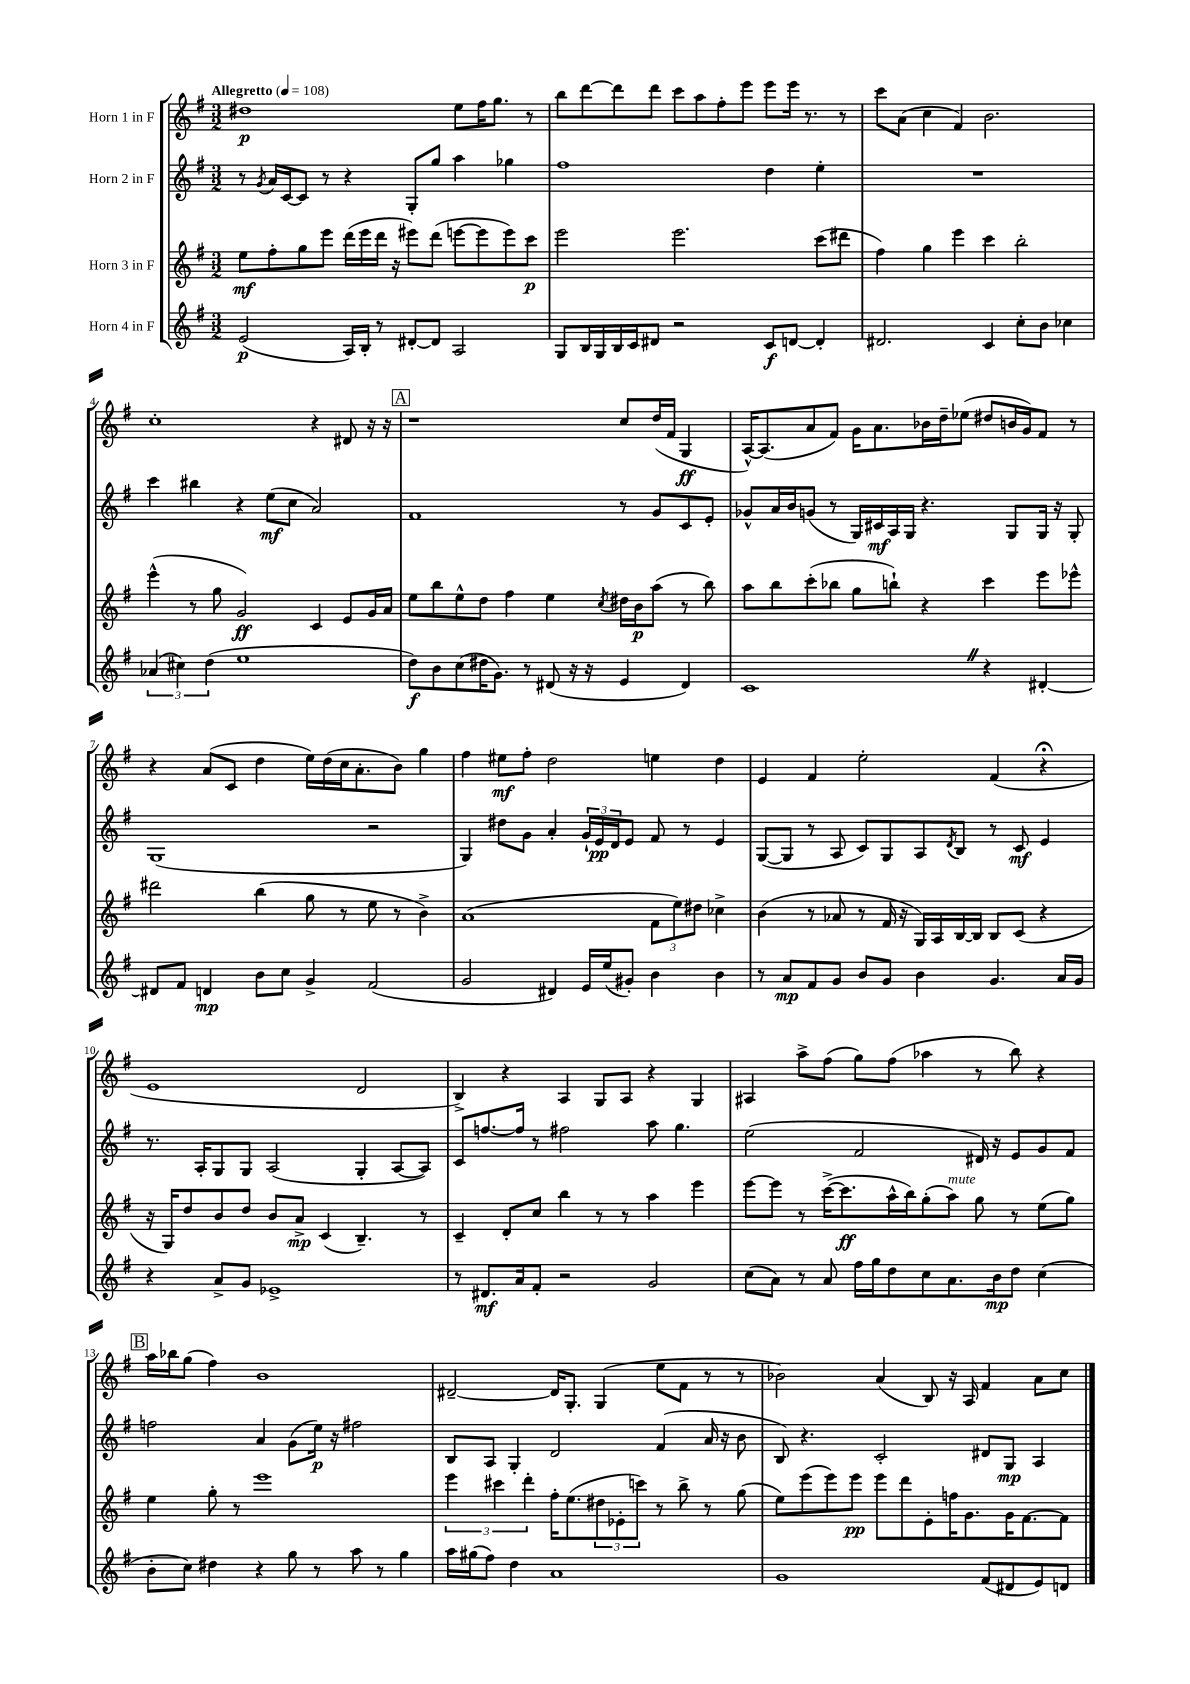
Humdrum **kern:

**kern	**dynam	**kern	**dynam	**kern	**dynam	**kern	**dynam
*part4	*part4	*part3	*part3	*part2	*part2	*part1	*part1
*staff4	*staff4	*staff3	*staff3	*staff2	*staff2	*staff1	*staff1
*I"Horn 4 in F	*	*I"Horn 3 in F	*	*I"Horn 2 in F	*	*I"Horn 1 in F	*
*clefG2	*	*clefG2	*	*clefG2	*	*clefG2	*
*k[f#]	*	*k[f#]	*	*k[f#]	*	*k[f#]	*
*M3/2	*	*M3/2	*	*M3/2	*	*M3/2	*
*MM108	*	*MM108	*	*MM108	*	*MM108	*
=1	=1	=1	=1	=1	=1	=1	=1
!	!	!	!	!	!	!LO:TX:a:B:t=Allegretto	!
(2e/	p	8ee\L	mf	8r	.	1dd#X	p
.	.	.	.	8qg/	.	.	.
.	.	8ff#'\	.	16a/LL	.	.	.
.	.	.	.	[16c/J	.	.	.
.	.	8gg\	.	8c/J]	.	.	.
.	.	8eee\J	.	8r	.	.	.
16A/LL)	.	(16ddd\LL	.	4r	.	.	.
16B'/JJ	.	16eee\	.	.	.	.	.
8r	.	16ddd\JJ	.	.	.	.	.
.	.	16r	.	.	.	.	.
[8d#X'/L	.	8eee#X\L)	.	8G'/L	.	.	.
8d#/J]	.	(8ddd\J	.	8gg/J	.	.	.
2A/	.	[8eeen\L	.	4aa\	.	8ee\L	.
.	.	8eee\]	.	.	.	16ff#\K	.
.	.	.	.	.	.	8.gg\J	.
.	.	8eee\)	.	4gg-X\	.	.	.
.	.	8ccc\J	p	.	.	8r	.
=2	=2	=2	=2	=2	=2	=2	=2
8G/L	.	2eee\	.	1ff#	.	8bb\L	.
16B/L	.	.	.	.	.	[8ddd\	.
16G/	.	.	.	.	.	.	.
16B/	.	.	.	.	.	8ddd\]	.
16c/J	.	.	.	.	.	.	.
8d#X/J	.	.	.	.	.	8ddd\J	.
2r	.	2.eee\	.	.	.	8ccc\L	.
.	.	.	.	.	.	8aa\	.
.	.	.	.	.	.	8ff#'\	.
.	.	.	.	.	.	8eee\J	.
8c/L	f	.	.	4dd\	.	8eee\L	.
[8dn/J	.	.	.	.	.	16eee\Jk	.
.	.	.	.	.	.	8.r	.
4d'/]	.	(8ccc\L	.	4ee'\	.	.	.
.	.	8ddd#X\J	.	.	.	8r	.
=3	=3	=3	=3	=3	=3	=3	=3
2.d#X/	.	4ff#\)	.	1.r	.	8ccc\L	.
.	.	.	.	.	.	(8a\J	.
.	.	4gg\	.	.	.	4cc\	.
.	.	4eee\	.	.	.	4f#/)	.
4c/	.	4ccc\	.	.	.	2.b\	.
8cc'\L	.	2bb'\	.	.	.	.	.
8b\J	.	.	.	.	.	.	.
4cc-X\	.	.	.	.	.	.	.
!!LO:LB:g=z
=4	=4	=4	=4	=4	=4	=4	=4
(6a-X/	.	(4eee^^\	.	4ccc\	.	1cc'	.
6cc#X\)	.	.	.	.	.	.	.
.	.	8r	.	4bb#X\	.	.	.
(6dd\	.	.	.	.	.	.	.
.	.	8gg\	.	.	.	.	.
1ee	.	2g/)	ff	4r	.	.	.
.	.	.	.	(8ee\L	mf	.	.
.	.	.	.	8cc\J	.	.	.
.	.	4c/	.	2a/)	.	4r	.
.	.	8e/L	.	.	.	8d#X/	.
.	.	16g/L	.	.	.	16r	.
.	.	16a/JJ	.	.	.	16r	.
!!LO:REH:place=s1:t=A
=5	=5	=5	=5	=5	=5	=5	=5
8dd\L)	f	8ee\L	.	1f#	.	1r	.
8b\	.	8bb\	.	.	.	.	.
(8cc\	.	8ee^^\	.	.	.	.	.
16dd#X\K	.	8dd\J	.	.	.	.	.
8.g\J)	.	.	.	.	.	.	.
.	.	4ff#\	.	.	.	.	.
8r	.	.	.	.	.	.	.
(8d#X/	.	4ee\	.	.	.	.	.
16r	.	.	.	.	.	.	.
16r	.	.	.	.	.	.	.
.	.	8qcc/	.	.	.	.	.
4e/	.	16dd#X\LL	.	8r	.	8cc/L	.
.	.	16b\J	p	.	.	.	.
.	.	(8aa\J	.	8g/L	.	(16dd/L	.
.	.	.	.	.	.	16f#/JJ	.
4d#/)	.	8r	.	8c/	.	4G/	ff
.	.	8bb\)	.	8e'/J	.	.	.
=6	=6	=6	=6	=6	=6	=6	=6
1cZ	.	8aa\L	.	8g-X^^/L	.	[16A^^/KL)	.
.	.	.	.	.	.	(8.A/]	.
.	.	8bb\	.	16a/L	.	.	.
.	.	.	.	16b/J	.	.	.
.	.	(8ccc'\	.	(8gn/J	.	8a/	.
.	.	8bb-X\J	.	8r	.	8f#/J)	.
.	.	8gg\L	.	16G/LL)	.	16g\KL	.
.	.	.	.	16c#X/	mf	8.a\	.
.	.	8bbn`\J)	.	16A/	.	.	.
.	.	.	.	16G/JJ	.	.	.
.	.	4r	.	4.r	.	16b-X\L	.
.	.	.	.	.	.	16dd~\J	.
.	.	.	.	.	.	(8ee-X\J	.
4r	.	4ccc\	.	.	.	8dd#X/L	.
.	.	.	.	8G/L	.	16bn/L	.
.	.	.	.	.	.	16g/J)	.
[4d#X'/	.	8eee\L	.	16G/Jk	.	8f#/J	.
.	.	.	.	16r	.	.	.
.	.	8eee-X^^\J	.	8G'/	.	8r	.
!!LO:LB:g=z
=7	=7	=7	=7	=7	=7	=7	=7
8d#X/L]	.	2ddd#X\	.	(1G	.	4r	.
8f#/J	.	.	.	.	.	.	.
4dn/	mp	.	.	.	.	(8a/L	.
.	.	.	.	.	.	8c/J	.
8b\L	.	(4bb\	.	.	.	4dd\	.
8cc\J	.	.	.	.	.	.	.
4g^/	.	8gg\	.	.	.	16ee\LL)	.
.	.	.	.	.	.	(16dd\	.
.	.	8r	.	.	.	16cc\J	.
.	.	.	.	.	.	8.a'\	.
(2f#/	.	8ee\	.	2r	.	.	.
.	.	8r	.	.	.	8b\J)	.
.	.	4b^\)	.	.	.	4gg\	.
=8	=8	=8	=8	=8	=8	=8	=8
2g/	.	(1a	.	4G/)	.	4ff#\	.
.	.	.	.	8dd#X\L	.	8ee#X\L	mf
.	.	.	.	8g\J	.	8ff#'\J	.
4d#X/)	.	.	.	4a'/	.	2dd\	.
16e/LL	.	.	.	24g`/LL	.	.	.
.	.	.	.	24e/	pp	.	.
(16ee/J	.	.	.	.	.	.	.
.	.	.	.	24d/J	.	.	.
8g#X'/J)	.	.	.	8e/J	.	.	.
4b\	.	12f#\L	.	8f#/	.	4een\	.
.	.	12ee\)	.	.	.	.	.
.	.	.	.	8r	.	.	.
.	.	12dd#X\J	.	.	.	.	.
4b\	.	4cc-X^\	.	4e/	.	4dd\	.
=9	=9	=9	=9	=9	=9	=9	=9
8r	.	(4b\	.	([8G/L	.	4e/	.
8a/L	mp	.	.	8G/J]	.	.	.
8f#/	.	8r	.	8r	.	4f#/	.
8g/J	.	8a-X/	.	8A/	.	.	.
8b/L	.	8r	.	8c/L)	.	2ee'\	.
8g/J	.	16f#/	.	8G/	.	.	.
.	.	16r	.	.	.	.	.
4b\	.	16G/LL)	.	8A/	.	.	.
.	.	16A/	.	.	.	.	.
.	.	.	.	8qd/	.	.	.
.	.	[16B/	.	8B/J	.	.	.
.	.	16B/JJ]	.	.	.	.	.
4.g/	.	8B/L	.	8r	.	(4f#/	.
.	.	(8c/J	.	8c/	mf	.	.
.	.	4r	.	4e/	.	4r;<	.
16a/LL	.	.	.	.	.	.	.
16g/JJ	.	.	.	.	.	.	.
!!LO:LB:g=z
=10	=10	=10	=10	=10	=10	=10	=10
4r	.	16r	.	8.r	.	1e	.
.	.	16G/KL)	.	.	.	.	.
.	.	8dd/	.	.	.	.	.
.	.	.	.	16A'/KL	.	.	.
8a^/L	.	8b/	.	8G/	.	.	.
8g/J	.	8dd/J	.	8G/J	.	.	.
1e-X^	.	8b/L	.	(2A/	.	.	.
.	.	8a^/J	mp	.	.	.	.
.	.	(4c/	.	.	.	.	.
.	.	4.B~/)	.	4G'/	.	2d/	.
.	.	.	.	[8A/L	.	.	.
.	.	8r	.	8A/J])	.	.	.
=11	=11	=11	=11	=11	=11	=11	=11
8r	.	4c~/	.	8c/L	.	4B^/)	.
8.d#X/L	mf	.	.	[8.ffn/	.	.	.
.	.	8d'/L	.	.	.	4r	.
16a/k	.	.	.	16ff/Jk]	.	.	.
8f#'/J	.	8cc/J	.	8r	.	.	.
2r	.	4bb\	.	2ff#X\	.	4A/	.
.	.	8r	.	.	.	8G/L	.
.	.	8r	.	.	.	8A/J	.
2g/	.	4aa\	.	8aa\	.	4r	.
.	.	.	.	4.gg\	.	.	.
.	.	4eee\	.	.	.	4G/	.
=12	=12	=12	=12	=12	=12	=12	=12
(8cc\L	.	[8eee\L	.	(2ee\	.	4A#X/	.
8a\J)	.	8eee\J]	.	.	.	.	.
8r	.	8r	.	.	.	8aa^\L	.
8a/	.	([16ccc^\KL	.	.	.	(8ff#\J	.
.	.	8.ccc\]	ff	.	.	.	.
16ff#\LL	.	.	.	2f#/	.	8gg\L)	.
16gg\J	.	.	.	.	.	.	.
8dd\	.	16aa^^\L	.	.	.	(8ff#\J	.
.	.	16bb\J)	.	.	.	.	.
8cc\	.	(8gg'\	.	.	.	4aa-X\	.
!	!	!LO:TX:a:i:t=mute	!	!	!	!	!
8.a\	.	8aa\J)	.	.	.	.	.
.	.	8gg\	.	16d#X/)	.	8r	.
16b\k	mp	.	.	16r	.	.	.
8dd\J	.	8r	.	8e/L	.	8bb\)	.
(4cc\	.	(8ee\L	.	8g/	.	4r	.
.	.	8gg\J)	.	8f#/J	.	.	.
!!LO:LB:g=z
!!LO:REH:place=s1:t=B
=13	=13	=13	=13	=13	=13	=13	=13
8b'\L	.	4ee\	.	2ffn\	.	16aa\LL	.
.	.	.	.	.	.	16bb-X\J	.
8cc\J)	.	.	.	.	.	(8gg\J	.
4dd#X\	.	8gg'\	.	.	.	4ff#\)	.
.	.	8r	.	.	.	.	.
4r	.	1eee	.	4a/	.	1b	.
8gg\	.	.	.	(8g\L	.	.	.
8r	.	.	.	16ee\Jk)	p	.	.
.	.	.	.	16r	.	.	.
8aa\	.	.	.	2ff#X\	.	.	.
8r	.	.	.	.	.	.	.
4gg\	.	.	.	.	.	.	.
=14	=14	=14	=14	=14	=14	=14	=14
16aa\LL	.	6eee\	.	8B/L	.	[2d#X~/	.
(16gg#X\J	.	.	.	.	.	.	.
8ff#\J)	.	.	.	8A/J	.	.	.
.	.	6ccc#X\	.	.	.	.	.
4dd\	.	.	.	4G'/	.	.	.
.	.	6ddd'\	.	.	.	.	.
1a	.	16ff#'\KL	.	2d/	.	16d#/KL]	.
.	.	(8.ee\	.	.	.	8.G'/J	.
.	.	12dd#X\	.	.	.	(4G/	.
.	.	12e-X'\	.	.	.	.	.
.	.	12cccn\J)	.	.	.	.	.
.	.	8r	.	(4f#/	.	8ee\L	.
.	.	8bb^\	.	.	.	8f#\J	.
.	.	8r	.	16a/	.	8r	.
.	.	.	.	16r	.	.	.
.	.	(8gg\	.	8b\	.	8r	.
=15	=15	=15	=15	=15	=15	=15	=15
1g	.	8ee\L)	.	8B/)	.	2b-X\)	.
.	.	(8eee\	.	4.r	.	.	.
.	.	8eee\)	.	.	.	.	.
.	.	8eee\J	pp	.	.	.	.
.	.	8eee\L	.	2c'/	.	(4a/	.
.	.	8ddd\	.	.	.	.	.
.	.	8e'\	.	.	.	8B/)	.
.	.	16ffn\K	.	.	.	16r	.
.	.	8.g\	.	.	.	16A/	.
(8f#/L	.	.	.	8d#X/L	.	4f#/	.
8d#X/	.	16g\K	.	8G/J	mp	.	.
.	.	[8.f#\	.	.	.	.	.
8e/)	.	.	.	4A/	.	8a\L	.
8dn/J	.	8f#\J]	.	.	.	8cc\J	.
==	==	==	==	==	==	==	==
*-	*-	*-	*-	*-	*-	*-	*-
